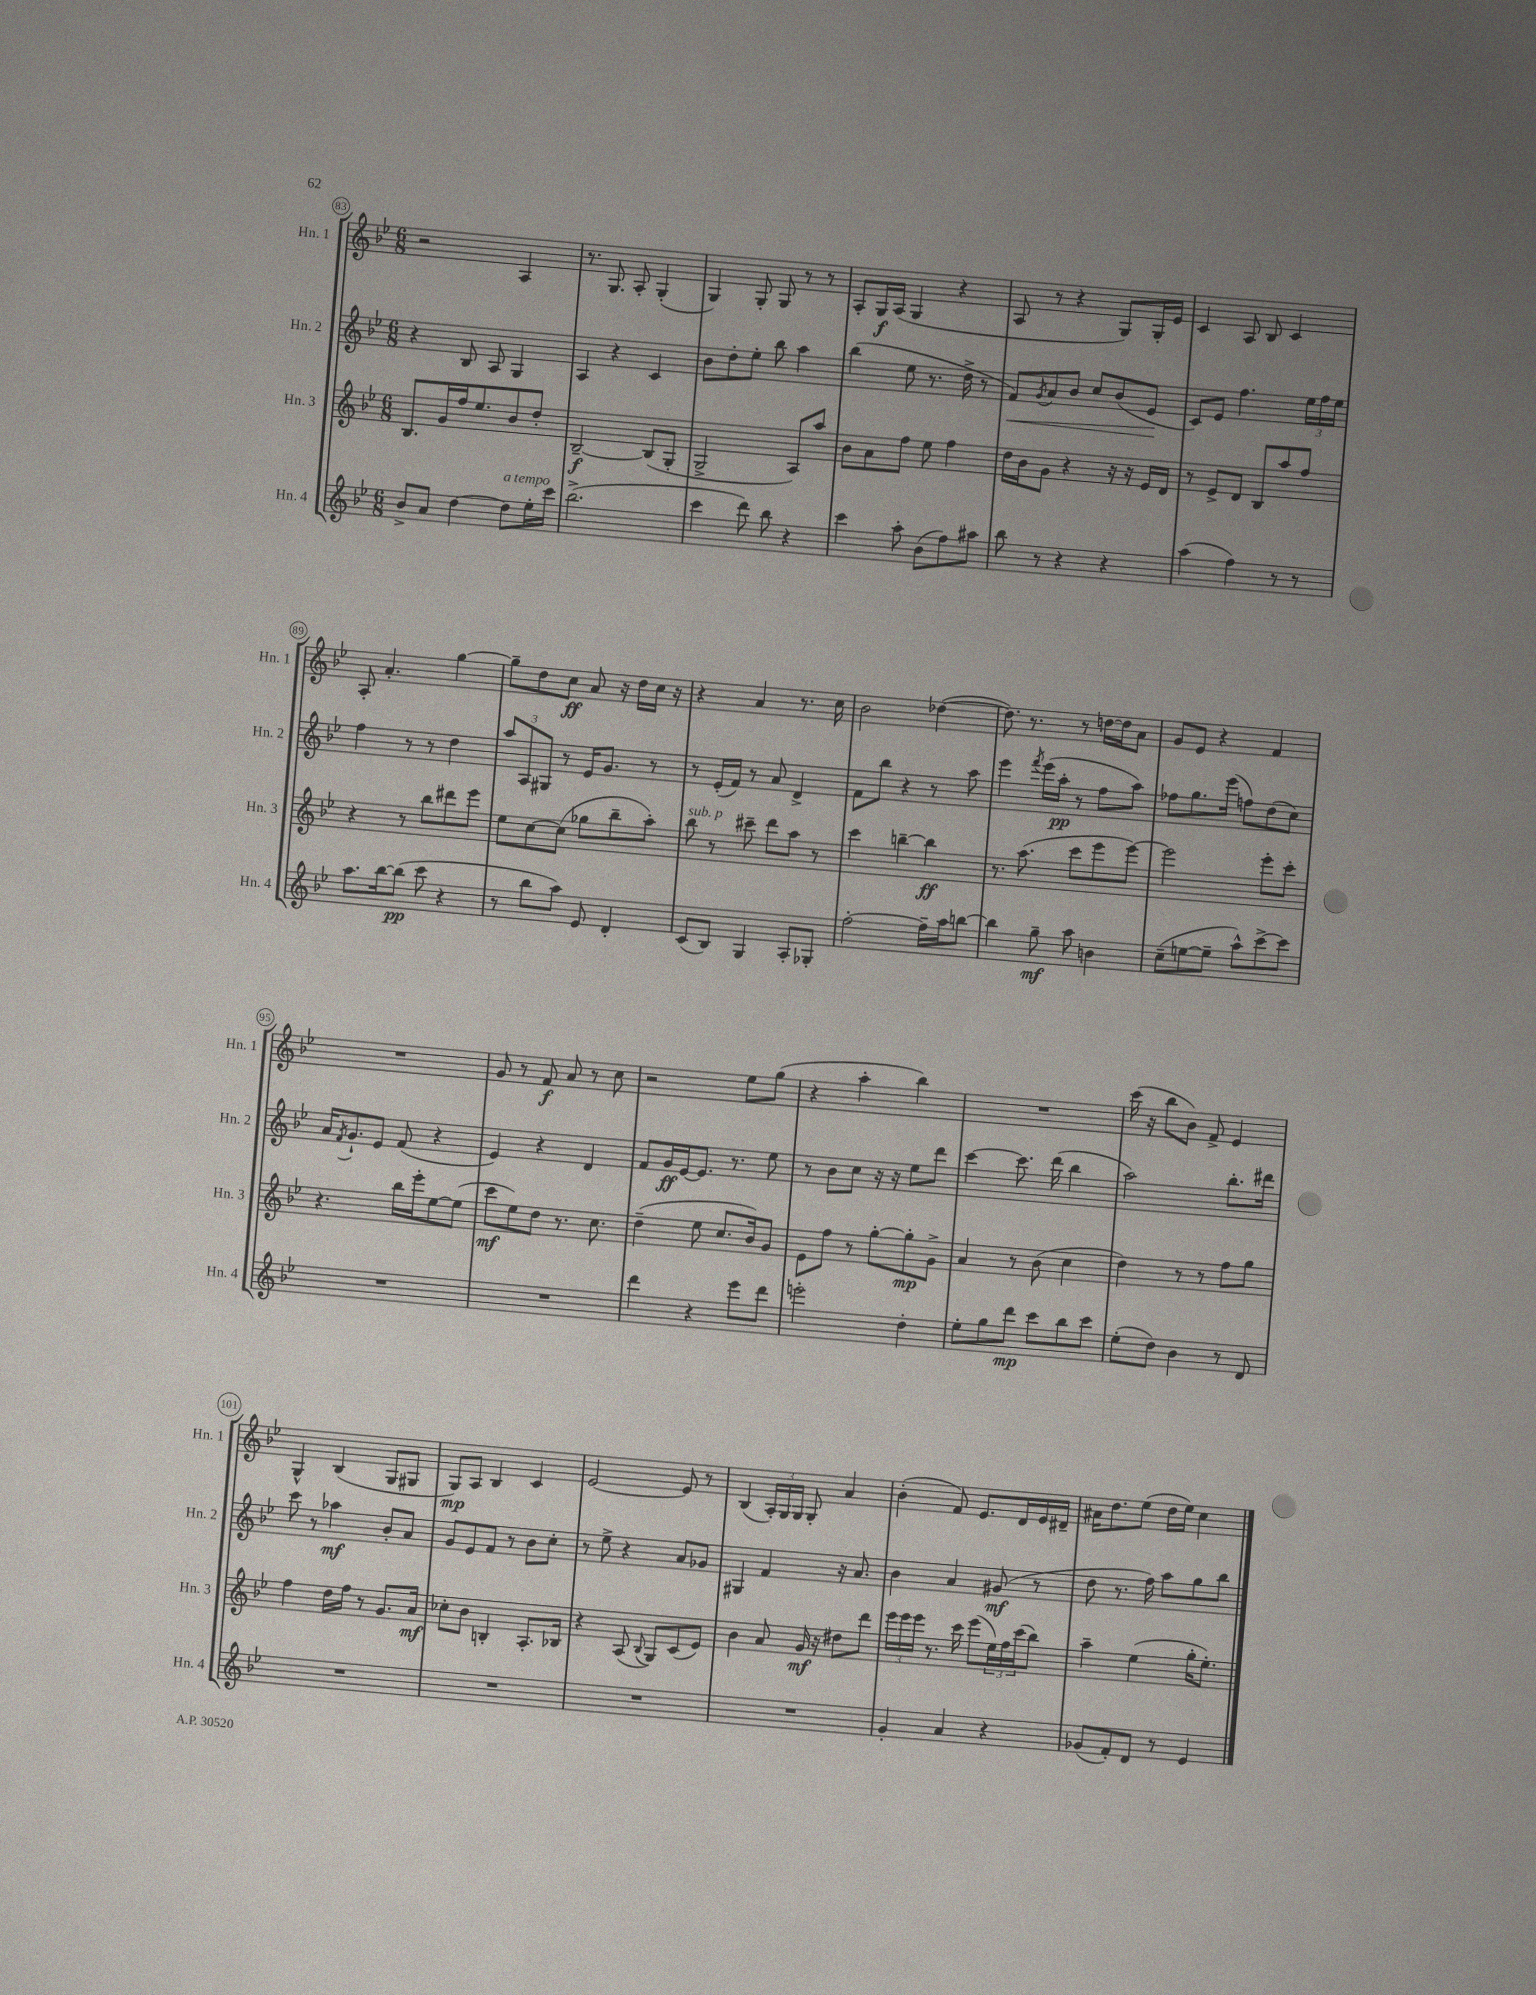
<<
\new StaffGroup <<
\new Staff = "s0" \with { instrumentName = "Hn. 1" shortInstrumentName = "Hn. 1" } {
    \clef treble \key bes \major \numericTimeSignature \time 6/8
    r2 a4 |
    r8. g8. a8-. g4-.( |
    g4) g8-. g8 r8 r8 |
    a8-. g16\f a16( g4 r4 |
    a8 r8 r4 g8) g16-. ees'16 |
    c'4 a8 bes8 c'4 |
    a8-. a'4.-. g''4~ |
    g''8-- d''8 c''8\ff a'8 r16 d''16 c''16 r16 |
    r4 a'4 r8. c''16 |
    bes'2 des''4~( |
    des''8.) r8. r8 d''16~ d''16 a'8 |
    g'8 ees'8 r4 f'4 |
    R2. |
    g'8 r8 f'8\f a'8 r8 c''8 |
    r2 ees''8 g''8( |
    r4 a''4-. bes''4) |
    R2. |
    c'''16( r16 bes''8 bes'8) f'8-> ees'4 |
    g4-^ bes4( g8 gis8 |
    g8\mp) a8 bes4 c'4 |
    ees'2~ ees'8 r8 |
    bes4( \tuplet 3/2 { a16-.) g16 g16 } g8-. a'4 |
    bes'4-.( f'8) ees'8. d'16 ees'16 dis'16-- |
    ais'16 d''8. ees''8( d''16 ees''16) c''4 \bar "|." |
}
\new Staff = "s1" \with { instrumentName = "Hn. 2" shortInstrumentName = "Hn. 2" } {
    \clef treble \key bes \major \numericTimeSignature \time 6/8
    r4 bes8 a8 g4 |
    a4 r4 c'4 |
    bes'8 d''8-. ees''8-. bes''8 a''4 |
    bes''4( ees''8 r8. d''16-> r8 |
    f'8\<) \acciaccatura { g'8 } a'8 bes'8 c''8 bes'8( ees'8\! |
    c'8) ees'8 f''4. \tuplet 3/2 { ees''16 f''16 ees''16 } |
    f''4 r8 r8 d''4 |
    \tuplet 3/2 { a''8 a8 gis8 } r8 ees'16 g'8. r8 |
    r8 ees'16-.( f'16) r8 a'8 d'4-> |
    f'8 bes''8 r4 r8 a''8 |
    ees'''4 \acciaccatura { f'''8 } ees'''16( a''16-.\pp r8 f''8 a''8) |
    fes''8 g''8. ees'''16( f''8) d''8( c''8) |
    a'16 \acciaccatura { f'8 } g'8.-! ees'8 f'8( r4 |
    ees'4) r4 d'4 |
    f'8 g'16\ff ees'16~ ees'8. r8. ees''8 |
    r8 bes'8 c''8 r16 r16 ees''8 d'''8 |
    c'''4~ c'''8. d'''16( bes''4 |
    a''2) bes''8.-. dis'''16 |
    c'''8 r8 aes''4\mf bes'8-. a'8 |
    g'8 ees'8 f'8 r8 bes'8 c''8-. |
    r8 ees''8-> r4 a'8 ges'8 |
    gis4 f'4 r16 a'8. |
    bes'4 a'4 gis'8\mf( r8 |
    d''8 r8. f''16) a''8 g''8 bes''8 \bar "|." |
}
\new Staff = "s2" \with { instrumentName = "Hn. 3" shortInstrumentName = "Hn. 3" } {
    \clef treble \key bes \major \numericTimeSignature \time 6/8
    bes8. g'16 f''16 ees''8. bes'8 d''8-. |
    bes2~--\f bes8( g8-. |
    g2-> a8) a''8 |
    bes'8 a'8 f''8 ees''8 f''4 |
    d''16 bes'16 g'8 r4 r16 r16 ees'16 d'16 |
    r8 ees'8-> d'8 bes8 a''8 f''8 |
    r4 r8 bes''8 dis'''8 ees'''8 |
    ees''8 c''8~ c''8( ges''8 bes''8-- a''8-.) |
    bes''8^\markup { \italic "sub. p" } r8 cis'''8-- d'''8 a''8 r8 |
    c'''4 b''4~-- b''4\ff |
    r8. a''8.( c'''8 ees'''8 ees'''8~) |
    ees'''2 ees'''8-. c'''8-. |
    r4. bes''16 ees'''16-. ees''8~ ees''8( |
    c'''8\mf ees''8) d''8 r8. c''8. |
    d''4--( ees''8 c''8. bes'16) g'8 |
    ees'8 f''8 r8 g''8~-. g''8-.\mp g'8-> |
    a'4 r8 bes'8( c''4 |
    d''4) r8 r8 f''8 g''8 |
    f''4 d''16 f''16 r8 g'8. a'16\mf |
    ces''8-. bes'8 b4-. a8.-. bes16 |
    r4 a8( \appoggiatura { bes8 } g8) c'8( ees'8) |
    bes'4 a'8 g'16\mf r16 dis''8 d'''8 |
    \tuplet 3/2 { ees'''16 ees'''16 ees'''16 } r8. c'''16 ees'''8( \tuplet 3/2 { ees''16) f''16 c'''16( } bes''8) |
    a''4-- ees''4( g''16-. ees''8.-.) \bar "|." |
}
\new Staff = "s3" \with { instrumentName = "Hn. 4" shortInstrumentName = "Hn. 4" } {
    \clef treble \key bes \major \numericTimeSignature \time 6/8
    bes'8-> a'8 d''4~ d''8^\markup { \italic "a tempo" } ees''16-. c'''16 |
    bes''2.->( |
    c'''4 d'''8) bes''8 r4 |
    c'''4 a''8-. bes'8( f''8) ais''8 |
    bes''8 r8 r4 r4 |
    a''4( f''4) r8 r8 |
    a''8. bes''16~ bes''8\pp( c'''8 r4 |
    r8 bes''8 a''8) ees'8 d'4-. |
    c'8( bes8) g4 a8-. ges8-. |
    f''2~-. f''16-- a''16 b''8~ |
    b''4 g''8--\mf a''8 b'4 |
    c''8--( e''8~ e''8-- a''8-^) c'''8~-> c'''8 |
    R2. |
    R2. |
    d'''4 r4 ees'''8 d'''8 |
    e'''2-. d''4-. |
    ees''8-. g''8 d'''8\mp c'''8 bes''8 c'''8 |
    ees''8-.( d''8) bes'4 r8 d'8 |
    R2. |
    R2. |
    R2. |
    R2. |
    g'4-. a'4 r4 |
    ges'8( f'8-.) d'8 r8 ees'4 \bar "|." |
}
>>
>>
\layout { \context { \Score currentBarNumber = #83 \override BarNumber.stencil = #(make-stencil-circler 0.1 0.3 ly:text-interface::print) } }
